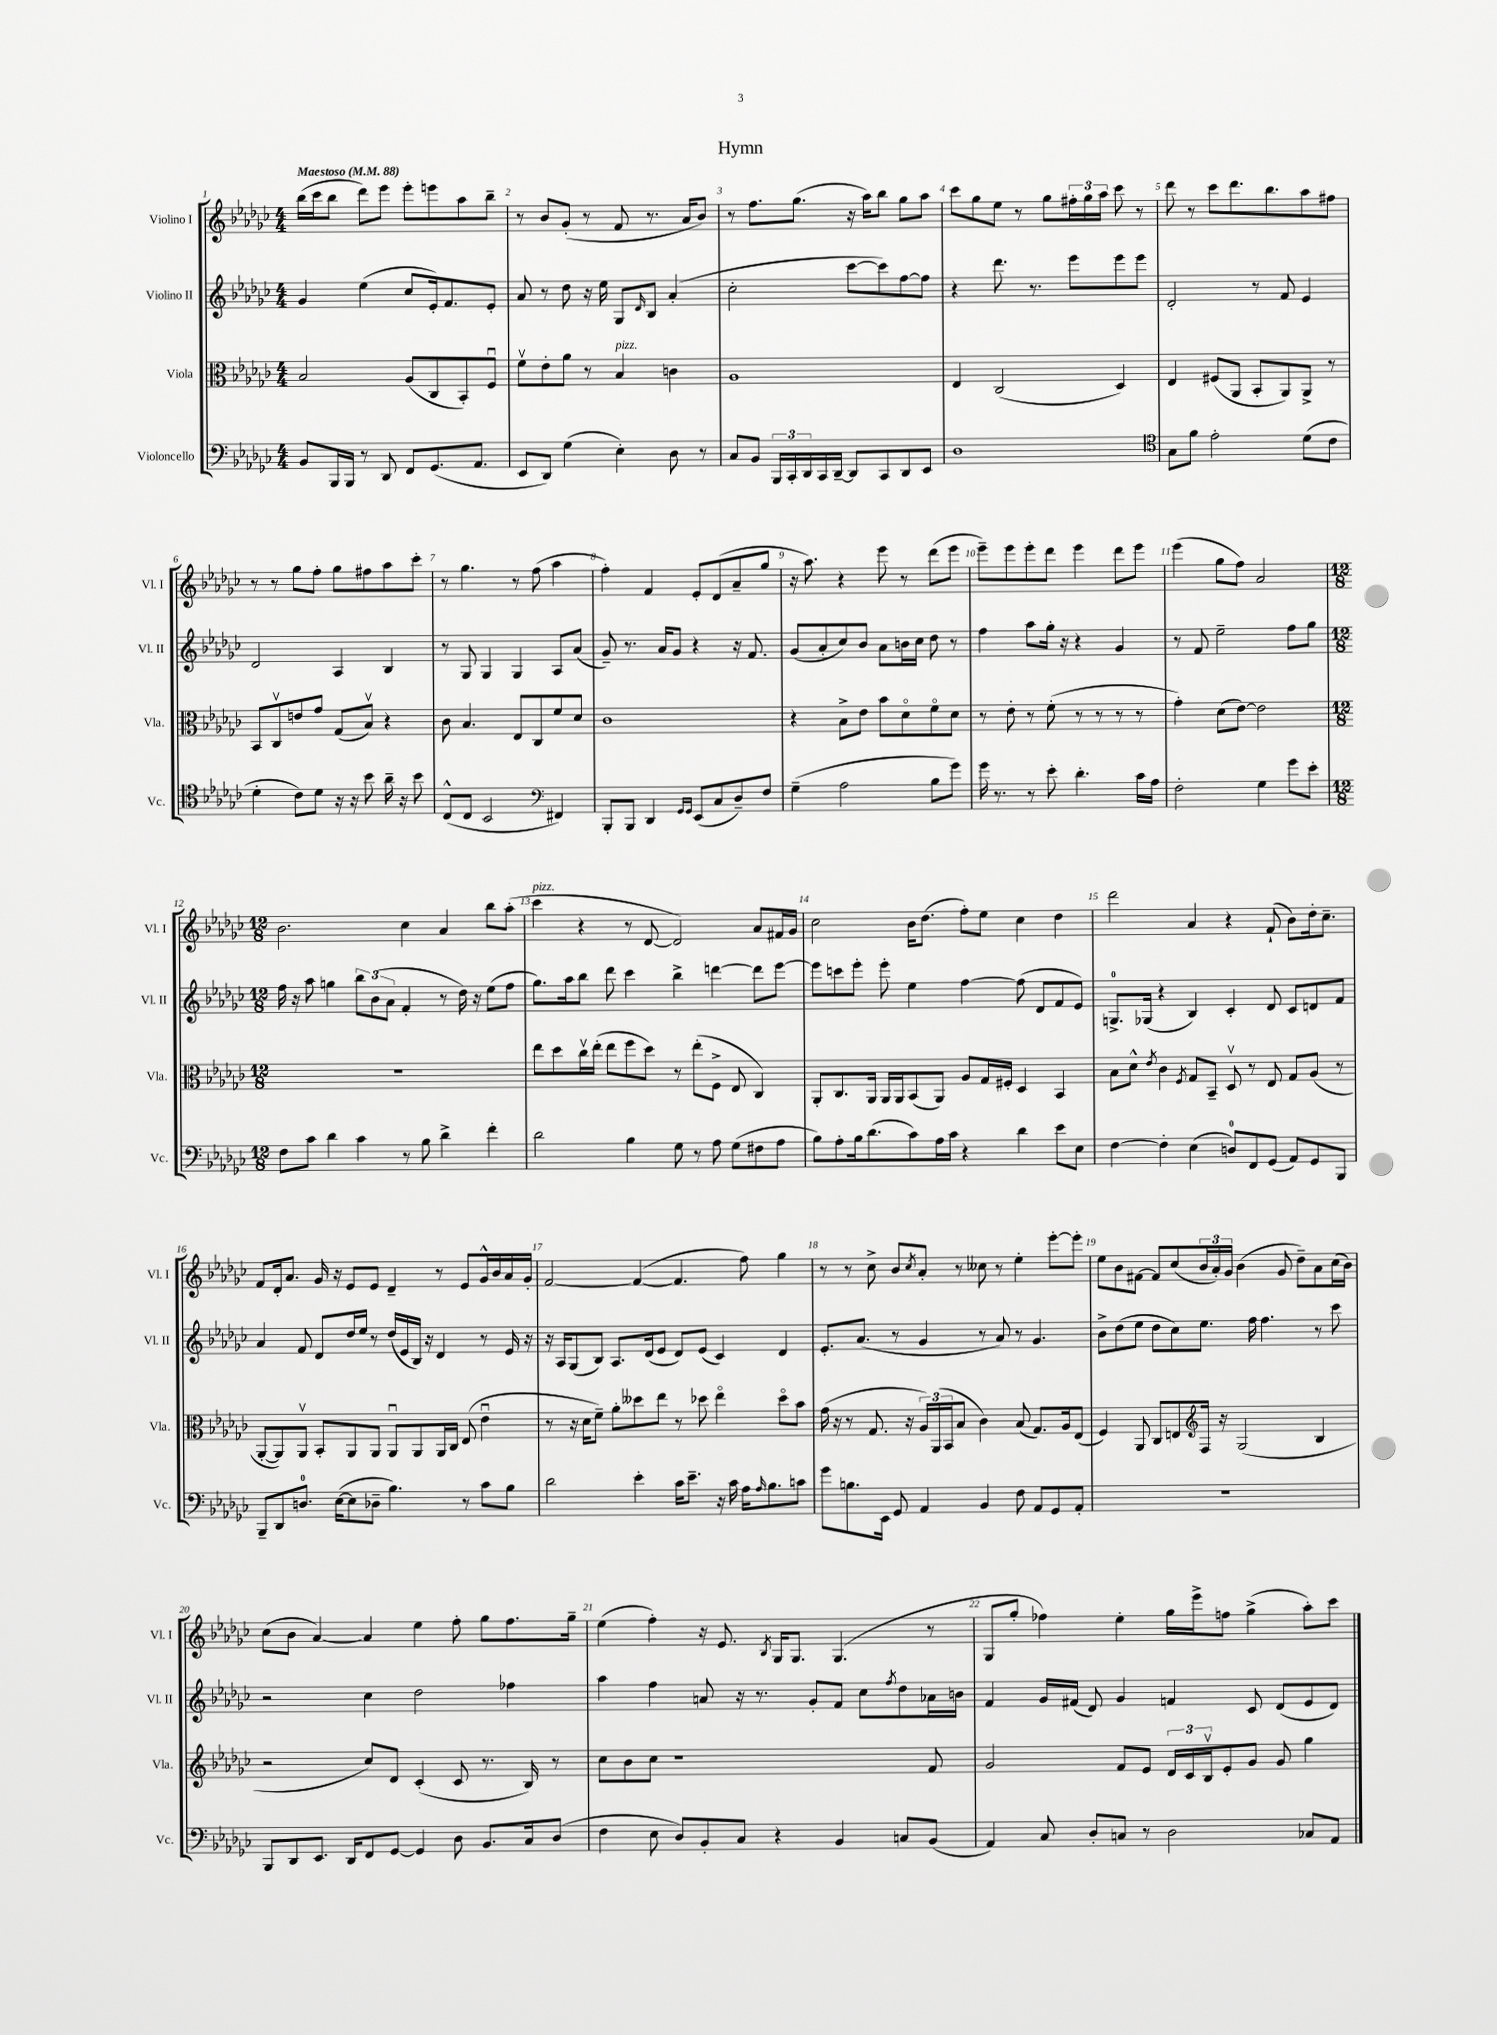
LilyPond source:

\header { title = "Hymn" }
<<
\new StaffGroup <<
\new Staff = "s0" \with { instrumentName = "Violino I" shortInstrumentName = "Vl. I" } {
    \clef treble \key ges \major \numericTimeSignature \time 4/4 \tempo "Maestoso" 4 = 88
    bes''16( ces'''16 bes''8 des'''8) ees'''8 ees'''8-. e'''8 aes''8 bes''8-- |
    r8 bes'8 ges'8-.( r8 f'8 r8. aes'16 bes'8) |
    r8 f''8. ges''8.( r16 aes''16) bes''8 ges''8 aes''8 |
    ces'''8 ges''8 ees''8 r8 ges''8 \tuplet 3/2 { fis''16-. ges''16 aes''16 } ces'''8 r8 |
    des'''8 r8 ces'''8 des'''8. bes''8. aes''8 fis''8 |
    r8 r8 ges''8 f''8-. ges''8 fis''8 aes''8 ces'''8-. |
    r8 ges''4. r8 f''8( aes''4 |
    f''4-.) f'4 ees'8-. des'8( aes'8-- ges''8 |
    r16 aes''8.) r4 ees'''8 r8 des'''8( ees'''8 |
    ees'''8--) ees'''8 ees'''8-. des'''8 ees'''4 des'''8 ees'''8 |
    ees'''4( ges''8 f''8) aes'2 |
    \numericTimeSignature \time 12/8 bes'2. ces''4 aes'4 bes''8 aes''8-.( |
    ces'''4^\markup { \italic "pizz." } r4 r8 des'8~ des'2) aes'8 fis'16 ges'16 |
    ces''2 bes'16 des''8.( f''8-.) ees''8 ces''4 des''4 |
    des'''2 aes'4 r4 f'8-!( bes'8) des''16-. ces''8.-- |
    f'8 des'16-. aes'8. ges'16 r16 ees'8 ees'8 des'4-- r8 ees'8 ges'16-^ bes'16 aes'16 ges'16-. |
    f'2~ f'4~( f'4. f''8) ges''4 |
    r8 r8 ces''8-> bes'8 \acciaccatura { ces''8 } aes'8-. r8 ceses''8 r8 ees''4-. ees'''8~-. ees'''8-. |
    ees''8 bes'8 fis'8~ fis'8 ces''8( \tuplet 3/2 { bes'16 aes'16-.) ges'16 } bes'4( ges'8 des''8--) aes'8 ces''16( bes'16) |
    ces''8( bes'8 aes'4~) aes'4 ees''4 f''8-. ges''8 f''8. ges''16-- |
    ees''4( f''4-.) r16 ees'8. \acciaccatura { bes8 } ges16 ges8. ges4.( r8 |
    ges8 ges''8-. fes''4) ees''4-. ges''16 ees'''16-> f''8 ges''4->( aes''8-.) ces'''8 \bar "|." |
}
\new Staff = "s1" \with { instrumentName = "Violino II" shortInstrumentName = "Vl. II" } {
    \clef treble \key ges \major \numericTimeSignature \time 4/4
    ges'4 ees''4( ces''8 ees'16-.) f'8. ees'8-. |
    aes'8 r8 des''8 r16 ees''16 ges8 \grace { des'16 } bes8 aes'4-.( |
    ces''2-. ces'''8~ ces'''8) f''8~ f''8 |
    r4 des'''8. r8. ees'''8 ees'''8 ees'''8 |
    des'2-. r8 f'8 ees'4 |
    des'2 aes4 bes4 |
    r8 ges8 ges4 ges4 aes8 aes'8( |
    ges'8--) r8. aes'16 ges'8 r4 r16 f'8. |
    ges'8( aes'8-. ces''8) bes'8 aes'8 b'16 ces''16 des''8 r8 |
    f''4 aes''8 ges''16-. r16 r4 ges'4 |
    r8 f'8 ees''2-- f''8 ges''8 |
    \numericTimeSignature \time 12/8 f''16 r16 aes''8 g''4 \tuplet 3/2 { bes''8 bes'8( aes'8 } f'4-. r8 des''16) r16 ees''8( f''8 |
    ges''8.) aes''16 bes''8 des'''8 ces'''4 bes''4-> d'''4~ d'''8 ees'''8~ |
    ees'''8 c'''8 ees'''8-. ees'''8-. ees''4 f''4~ f''8( des'8 f'8 ees'8) |
    g8.-0-> ges16( r4 bes4) ces'4-. des'8 ces'8 d'8 f'8 |
    aes'4 f'8 des'8 des''16 ees''16 r8 des''16( ees'16 bes16) r16 des'4 r8 ees'16 r16 |
    r16 aes16 ges8( bes8) aes8. des'16( ees'8 des'8) ees'8( ces'4) des'4 |
    ees'8.-. aes'8.( r8 ges'4 r8 aes'8) r8 ges'4. |
    bes'8-> des''8( ees''8 des''8 ces''8) ees''8. f''16 f''4. r8 ces'''8 |
    r2 ces''4 des''2 fes''4 |
    aes''4 f''4 a'8 r16 r8. ges'8-. f'8 ces''8 \acciaccatura { f''8 } des''8 aes'16 b'16 |
    f'4 ges'16 fis'16( des'8) ges'4 f'4 ces'8 des'8( ees'8 des'8) \bar "|." |
}
\new Staff = "s2" \with { instrumentName = "Viola" shortInstrumentName = "Vla." } {
    \clef alto \key ges \major \numericTimeSignature \time 4/4
    bes2 aes8( ces8 bes,8-.) f8\downbow |
    f'8\upbow ees'8-. aes'8 r8 bes4^\markup { \italic "pizz." } c'4 |
    aes1 |
    ees4 ces2( des4) |
    ees4 fis8( aes,8 bes,8-. aes,8) aes,8-> r8 |
    bes,8 ces8\upbow e'8 ges'8 ges8( bes8\upbow) r4 |
    ces'8 bes4. ees8 ces8 f'8 des'8 |
    ces'1 |
    r4 bes8-> ees'8 bes'8 des'8\flageolet f'8\flageolet des'8 |
    r8 ees'8-. r8 f'8-.( r8 r8 r8 r8 |
    ges'4-.) des'8( ees'8~) ees'2 |
    \numericTimeSignature \time 12/8 R1. |
    ees''8 des''8 ces''16\upbow ees''16-.( ees''8 f''8 des''8) r8 ees''8-.( f8-> ees8 ces4) |
    aes,8-. ces8. aes,16 aes,16 aes,16 bes,8( aes,8) aes8 ges16 fis16-. des4 bes,4 |
    bes8 des'8-^ \acciaccatura { ees'8 } ces'4 \acciaccatura { f8 } ges8 bes,8-- des8\upbow r8 ees8 ges8 aes8( r8 |
    aes,8~-. aes,8) aes,8\upbow bes,8-. aes,8 aes,8 aes,8\downbow aes,8 aes,16 ces16 ees8( ees'4\downbow |
    r8 r16 des'16 f'8--) aes'8-. deses''8 ees''8 r8 des''8 ees''4\flageolet des''8\flageolet bes'8 |
    ges'16( r16 r8 ges8. r16 \tuplet 3/2 { aes16) aes,16( bes,16 } bes8 ces'4) bes8( ges8.) aes16 ees8( |
    f4) aes,8 ces8 e8 f16 r16 ges2( bes4 |
    \clef treble r2 ces''8) des'8 ces'4-.( ces'8 r8. bes16) r8 |
    ces''8 bes'8 ces''8 r1 f'8 |
    ges'2 f'8 ees'8 \tuplet 3/2 { des'16 ces'16 bes16\upbow } ees'8-. ges'8 ges'8 ges''4 \bar "|." |
}
\new Staff = "s3" \with { instrumentName = "Violoncello" shortInstrumentName = "Vc." } {
    \clef bass \key ges \major \numericTimeSignature \time 4/4
    bes,8 bes,,16 bes,,16 r8 des,8 f,8 ges,8.( aes,8. |
    ees,8 des,8) ges4( ees4-.) des8 r8 |
    ces8 bes,8 \tuplet 3/2 { bes,,16 ces,16-. des,16 } ces,16 des,16~-- des,8 ces,8 des,8 ees,8 |
    des1 |
    \clef tenor ges8 f'8 ees'2-. des'8( ces'8 |
    des'4-. ces'8) des'8 r16 r16 bes'8 aes'16-- r16 bes'8 |
    ces8-^( ces8 bes,2 fis,4) |
    \clef bass bes,,8-. bes,,8 des,4 \grace { ges,16 ges,16 } ees,8( ces8 des8--) f8 |
    ges4--( aes2 bes8 ges'8) |
    ges'16 r8. r8 ees'8-. des'4.-. ces'16 aes16 |
    f2-. ges4 ges'8 ees'8-. |
    \numericTimeSignature \time 12/8 f8 ces'8 des'4 ces'4 r8 bes8 des'4-> f'4-. |
    des'2 bes4 ges8 r8 aes8 ges8( fis8 aes8 |
    bes8) aes8-. bes16 des'8.( ces'8) aes16 ces'16 r4 des'4 ees'8 ees8 |
    f4~ f4-. ees4( d8-0) f,8 ges,8( aes,8) ges,8 bes,,8 |
    bes,,8-- des,8 d8.-0 ees16~( ees8 des8-- bes4.) r8 ces'8 bes8 |
    des'2 ees'4-. ces'16 ees'8.-- r16 ces'16 aes16 \grace { aes16 } bes8. c'8 |
    ges'8 b8. ees,16 ges,8 aes,4 bes,4 f8 aes,8 ges,8 aes,8-. |
    r1. |
    bes,,8 des,8 ees,8. des,16 f,8 ges,8~ ges,4 des8 bes,8. ces16 des8( |
    f4 ees8 des8) bes,8-. ces8 r4 bes,4 c8 bes,8( |
    aes,4) ces8 des8-. c8 r8 des2 ces8 aes,8 \bar "|." |
}
>>
>>
\layout { \context { \Score \override BarNumber.break-visibility = ##(#f #t #t) barNumberVisibility = #all-bar-numbers-visible } }
